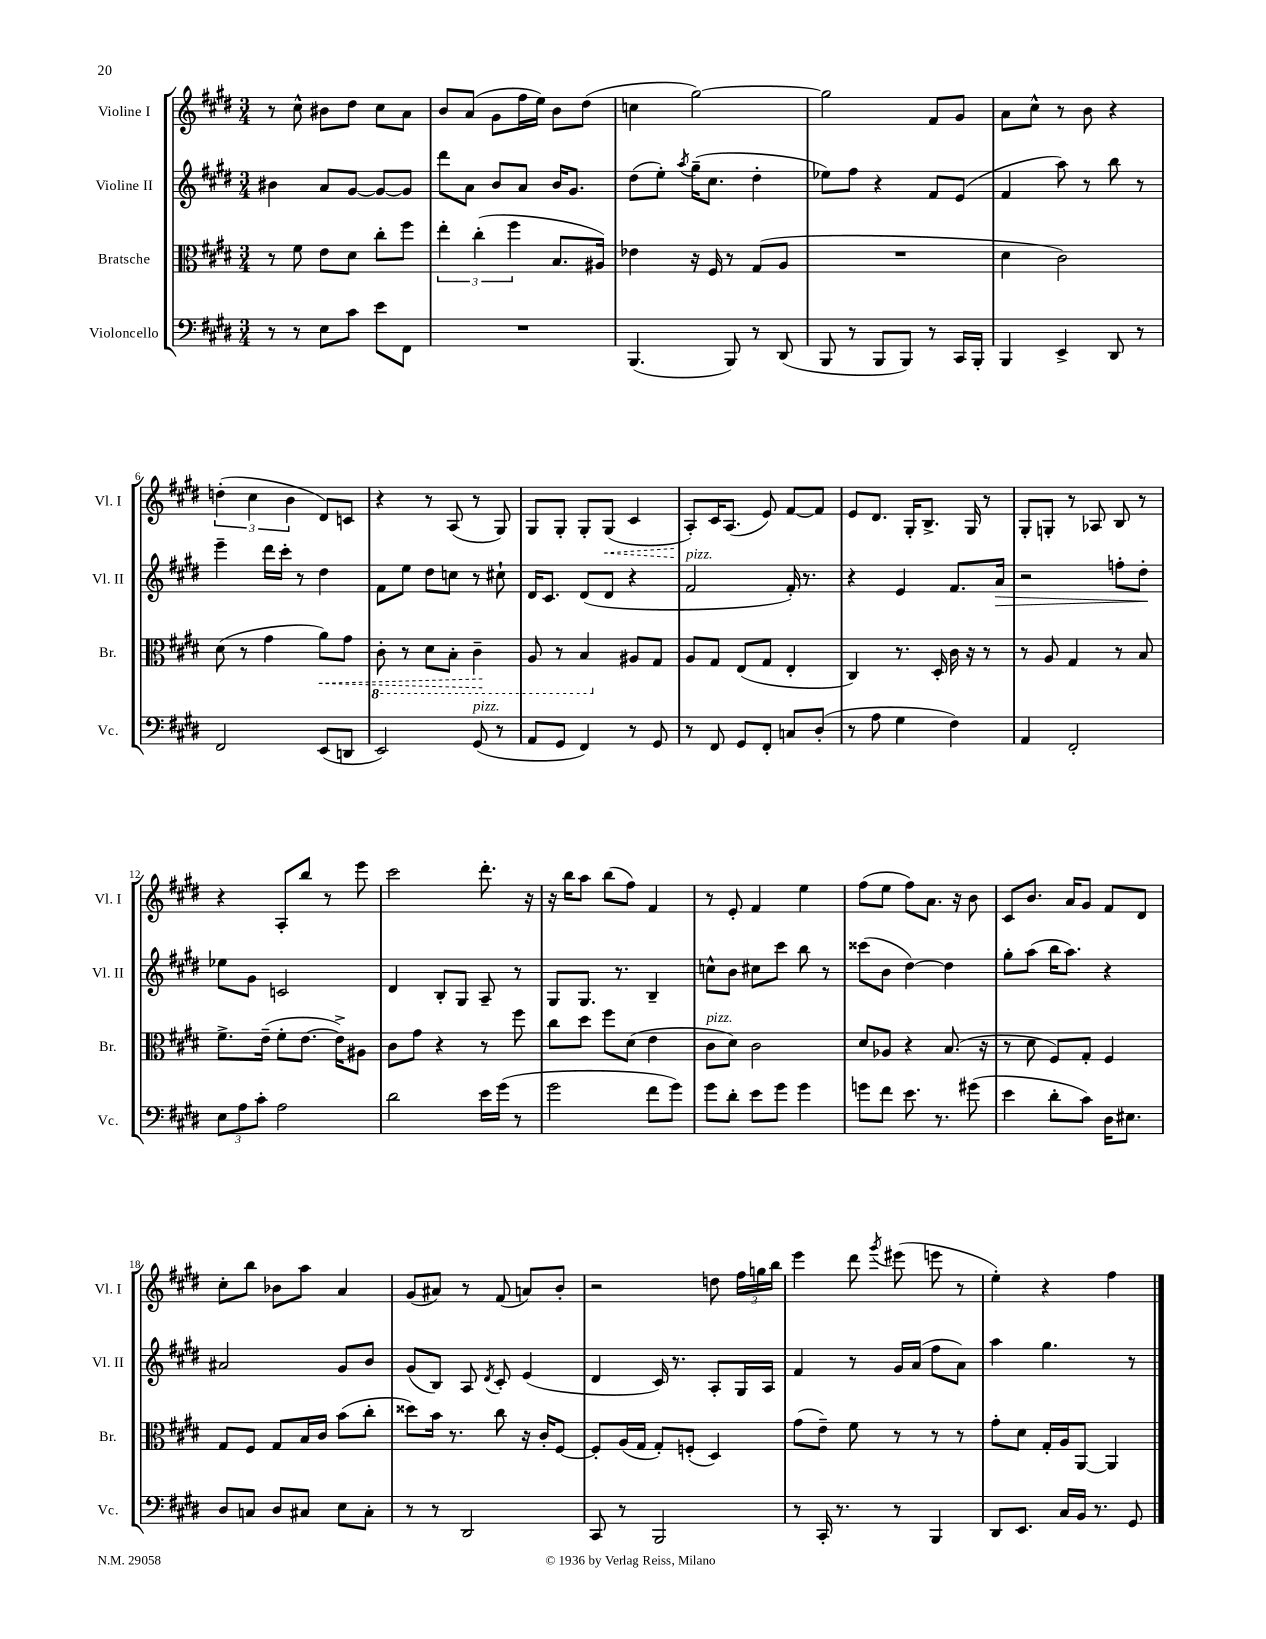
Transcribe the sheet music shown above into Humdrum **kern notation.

**kern	**kern	**dynam	**kern	**dynam	**kern	**dynam
*part4	*part3	*part3	*part2	*part2	*part1	*part1
*staff4	*staff3	*staff3	*staff2	*staff2	*staff1	*staff1
*I"Violoncello	*I"Bratsche	*	*I"Violine II	*	*I"Violine I	*
*I'Vc.	*I'Br.	*	*I'Vl. II	*	*I'Vl. I	*
*clefF4	*clefC3	*	*clefG2	*	*clefG2	*
*k[f#c#g#d#]	*k[f#c#g#d#]	*	*k[f#c#g#d#]	*	*k[f#c#g#d#]	*
*M3/4	*M3/4	*	*M3/4	*	*M3/4	*
=1	=1	=1	=1	=1	=1	=1
8r	8r	.	4b#X\	.	8r	.
8r	8f#\	.	.	.	8cc#^^\	.
8E\L	8e\L	.	8a/L	.	8b#X\L	.
8c#\J	8d#\J	.	[8g#/J	.	8dd#\J	.
8e\L	8cc#'\L	.	8g#/L_	.	8cc#\L	.
8FF#\J	8ff#\J	.	8g#/J]	.	8a\J	.
=2	=2	=2	=2	=2	=2	=2
2.r	6ee'\	.	8ddd#\L	.	8b/L	.
.	.	.	8a\J	.	(8a/J	.
.	(6cc#'\	.	.	.	.	.
.	.	.	8b/L	.	8g#\L	.
.	6ff#\	.	.	.	.	.
.	.	.	8a/J	.	16ff#\L	.
.	.	.	.	.	16ee\JJ)	.
.	8.B/L	.	16b/KL	.	8b\L	.
.	.	.	8.g#/J	.	.	.
.	.	.	.	.	(8dd#\J	.
.	16A#X/Jk)	.	.	.	.	.
=3	=3	=3	=3	=3	=3	=3
(4.BBB/	4e-X\	.	(8dd#\L	.	4ccn\	.
.	.	.	8ee'\J)	.	.	.
.	.	.	8qaa/	.	.	.
.	16r	.	(16gg#~\KL	.	[2gg#\)	.
.	16F#/	.	8.cc#\J	.	.	.
8BBB/)	8r	.	.	.	.	.
8r	(8G#/L	.	4dd#'\	.	.	.
(8DD#/	8A/J	.	.	.	.	.
=4	=4	=4	=4	=4	=4	=4
8BBB/	2.r	.	8ee-X\L)	.	2gg#\]	.
8r	.	.	8ff#\J	.	.	.
8BBB/L	.	.	4r	.	.	.
8BBB/J)	.	.	.	.	.	.
8r	.	.	8f#/L	.	8f#/L	.
16CC#/LL	.	.	(8e/J	.	8g#/J	.
16BBB'/JJ	.	.	.	.	.	.
=5	=5	=5	=5	=5	=5	=5
4BBB/	4d#\	.	4f#/	.	8a\L	.
.	.	.	.	.	8cc#^^\J	.
4EE^/	2c#\)	.	8aa\)	.	8r	.
.	.	.	8r	.	8b\	.
8DD#/	.	.	8bb\	.	4r	.
8r	.	.	8r	.	.	.
!!LO:LB:g=z
=6	=6	=6	=6	=6	=6	=6
2FF#/	(8d#\	.	4eee~\	.	(6ddn'\	.
.	8r	.	.	.	.	.
.	.	.	.	.	6cc#\	.
.	4g#\	.	16ddd#\LL	.	.	.
.	.	.	16ccc#'\JJ	.	.	.
.	.	.	.	.	6b\	.
.	.	.	8r	.	.	.
!	!	!LO:HP:b	!	!	!	!
(8EE/L	8a\L)	<	4dd#\	.	8d#/L)	.
8DDn/J	8g#\J	.	.	.	8cn/J	.
=7	=7	=7	=7	=7	=7	=7
*	*8ba	*	*	*	*	*
2EE/)	8C#'\	.	8f#\L	.	4r	.
.	8r	.	8ee\J	.	.	.
.	8D#\L	.	8dd#\L	.	8r	.
.	8BB'\J	.	8ccn\J	.	(8A/	.
!LO:TX:a:i:t=pizz.	!	!	!	!	!	!
(8GG#/	4C#~\	.	8r	.	8r	.
8r	.	.	8cc#X`\	.	8G#/)	.
.	.	[	.	.	.	.
=8	=8	=8	=8	=8	=8	=8
8AA/L	8AA/	.	16d#/KL	.	8G#/L	.
.	.	.	8.c#/J	.	.	.
8GG#/J	8r	.	.	.	8G#'/J	.
4FF#/)	4BB/	.	(8d#/L	.	8G#'/L	.
!	!	!	!	!	!	!LO:HP:b
.	.	.	8d#/J	.	(8G#/J	<
*	*X8ba	*	*	*	*	*
8r	8A#X/L	.	4r	.	4c#/	.
8GG#/	8G#/J	.	.	.	.	.
=9	=9	=9	=9	=9	=9	=9
!	!	!	!LO:TX:a:i:t=pizz.	!	!	!
8r	8A/L	.	2f#/	.	8A'/L)	.
8FF#/	8G#/J	.	.	.	16c#/K	[
.	.	.	.	.	(8.A/J	.
8GG#/L	(8E/L	.	.	.	.	.
8FF#'/J	8G#/J	.	.	.	8e/)	.
8Cn/L	4E'/	.	16f#'/)	.	[8f#/L	.
.	.	.	8.r	.	.	.
(8D#'/J	.	.	.	.	8f#/J]	.
=10	=10	=10	=10	=10	=10	=10
8r	4C#/)	.	4r	.	8e/L	.
8A\	.	.	.	.	8.d#/J	.
4G#\	8.r	.	4e/	.	.	.
.	.	.	.	.	16G#'/KL	.
.	.	.	.	.	8.B^/J	.
.	16D#'/	.	.	.	.	.
4F#\)	16c#\	.	8.f#/L	.	.	.
.	16r	.	.	.	16G#/	.
.	8r	.	.	.	8r	.
!	!	!	!	!LO:HP:b	!	!
.	.	.	16a/Jk	>	.	.
=11	=11	=11	=11	=11	=11	=11
4AA/	8r	.	2r	.	8G#'/L	.
.	8A/	.	.	.	8Gn'/J	.
2FF#'/	4G#/	.	.	.	8r	.
.	.	.	.	.	8A-X/	.
.	8r	.	8ffn'\L	.	8B/	.
.	8B/	.	8dd#'\J	.	8r	.
.	.	.	.	]	.	.
!!LO:LB:g=z
=12	=12	=12	=12	=12	=12	=12
12E\L	8.f#^\L	.	8ee-X\L	.	4r	.
12A\	.	.	.	.	.	.
.	.	.	8g#\J	.	.	.
12c#'\J	.	.	.	.	.	.
.	(16e~\Jk	.	.	.	.	.
2A\	8f#'\L	.	2cn/	.	8A'/L	.
.	[8.e\J	.	.	.	8bb/J	.
.	.	.	.	.	8r	.
.	16e^\KL])	.	.	.	.	.
.	8A#X\J	.	.	.	8eee\	.
=13	=13	=13	=13	=13	=13	=13
2d#\	8c#\L	.	4d#/	.	2ccc#\	.
.	8g#\J	.	.	.	.	.
.	4r	.	8B'/L	.	.	.
.	.	.	8G#/J	.	.	.
16e\LL	8r	.	8A~/	.	8.ddd#'\	.
(16g#\JJ	.	.	.	.	.	.
8r	8ff#\	.	8r	.	.	.
.	.	.	.	.	16r	.
=14	=14	=14	=14	=14	=14	=14
2g#\	8cc#\L	.	8G#/L	.	16r	.
.	.	.	.	.	16bb\KL	.
.	8dd#\J	.	8.G#/J	.	8aa\J	.
.	8ff#\L	.	.	.	(8bb\L	.
.	.	.	8.r	.	.	.
.	(8d#\J	.	.	.	8ff#\J)	.
8f#\L	4e\	.	4B~/	.	4f#/	.
8g#\J)	.	.	.	.	.	.
=15	=15	=15	=15	=15	=15	=15
!	!LO:TX:a:i:t=pizz.	!	!	!	!	!
8g#\L	8c#\L	.	8ccn^^\L	.	8r	.
8d#'\J	8d#\J)	.	8b\J	.	8e'/	.
8e\L	2c#\	.	8cc#X\L	.	4f#/	.
8g#\J	.	.	8ccc#\J	.	.	.
4g#\	.	.	8bb\	.	4ee\	.
.	.	.	8r	.	.	.
=16	=16	=16	=16	=16	=16	=16
8gn\L	8d#/L	.	(8ccc##X\L	.	(8ff#\L	.
8f#\J	8A-X/J	.	8b\J	.	8ee\J	.
8.e\	4r	.	[4dd#\)	.	8ff#\L)	.
.	.	.	.	.	8.a\J	.
8.r	.	.	.	.	.	.
.	(8.B/	.	4dd#\]	.	.	.
.	.	.	.	.	16r	.
(8g#X\	.	.	.	.	8b\	.
.	16r	.	.	.	.	.
=17	=17	=17	=17	=17	=17	=17
4e\	8r	.	8gg#'\L	.	8c#/L	.
.	8d#\	.	(8aa\J	.	8.b/J	.
8d#'\L	8F#/L)	.	16bb\KL	.	.	.
.	.	.	8.aa\J)	.	16a/KL	.
8c#\J)	8G#'/J	.	.	.	8g#/J	.
16D#\KL	4F#/	.	4r	.	8f#/L	.
8.E#X\J	.	.	.	.	.	.
.	.	.	.	.	8d#/J	.
!!LO:LB:g=z
=18	=18	=18	=18	=18	=18	=18
8D#/L	8G#/L	.	2a#X/	.	8cc#'\L	.
8Cn/J	8F#/J	.	.	.	8bb\J	.
8D#/L	8G#/L	.	.	.	8b-X\L	.
8C#X/J	16B/L	.	.	.	8aa\J	.
.	16c#/JJ	.	.	.	.	.
8E\L	(8b\L	.	8g#/L	.	4a/	.
8C#'\J	8cc#'\J	.	8b/J	.	.	.
=19	=19	=19	=19	=19	=19	=19
8r	8dd##X\L)	.	(8g#/L	.	(8g#/L	.
8r	16b\Jk	.	8B/J)	.	8a#X/J)	.
.	8.r	.	.	.	.	.
2DD#/	.	.	8A/	.	8r	.
.	.	.	8qd#/	.	.	.
.	8cc#\	.	8c#'/	.	(8f#/	.
.	16r	.	(4e/	.	8an/L)	.
.	16c#'/KL	.	.	.	.	.
.	[8F#/J	.	.	.	8b'/J	.
=20	=20	=20	=20	=20	=20	=20
8CC#/	8F#'/L]	.	4d#/	.	2r	.
8r	(16A/L	.	.	.	.	.
.	16G#/JJ	.	.	.	.	.
2BBB/	8G#'/L)	.	16c#/)	.	.	.
.	.	.	8.r	.	.	.
.	(8Fn'/J	.	.	.	.	.
.	4D#/)	.	8A'/L	.	8ddn\	.
.	.	.	16G#/L	.	24ff#\LL	.
.	.	.	.	.	24ggn\	.
.	.	.	16A/JJ	.	.	.
.	.	.	.	.	24bb\JJ	.
=21	=21	=21	=21	=21	=21	=21
8r	(8g#\L	.	4f#/	.	4eee\	.
16CC#'/	8e~\J)	.	.	.	.	.
8.r	.	.	.	.	.	.
.	8f#\	.	8r	.	8ddd#\	.
.	.	.	.	.	8qggg#/	.
8r	8r	.	16g#/LL	.	(8eee#X\	.
.	.	.	(16a/JJ	.	.	.
4BBB/	8r	.	8ff#\L	.	8eeen\	.
.	8r	.	8a\J)	.	8r	.
=22	=22	=22	=22	=22	=22	=22
8DD#/L	8g#'\L	.	4aa\	.	4ee'\)	.
8.EE/J	8d#\J	.	.	.	.	.
.	16G#'/LL	.	4.gg#\	.	4r	.
16C#/LL	16A/J	.	.	.	.	.
16BB/JJ	[8AA/J	.	.	.	.	.
8.r	.	.	.	.	.	.
.	4AA/]	.	.	.	4ff#\	.
8GG#/	.	.	8r	.	.	.
==	==	==	==	==	==	==
*-	*-	*-	*-	*-	*-	*-
